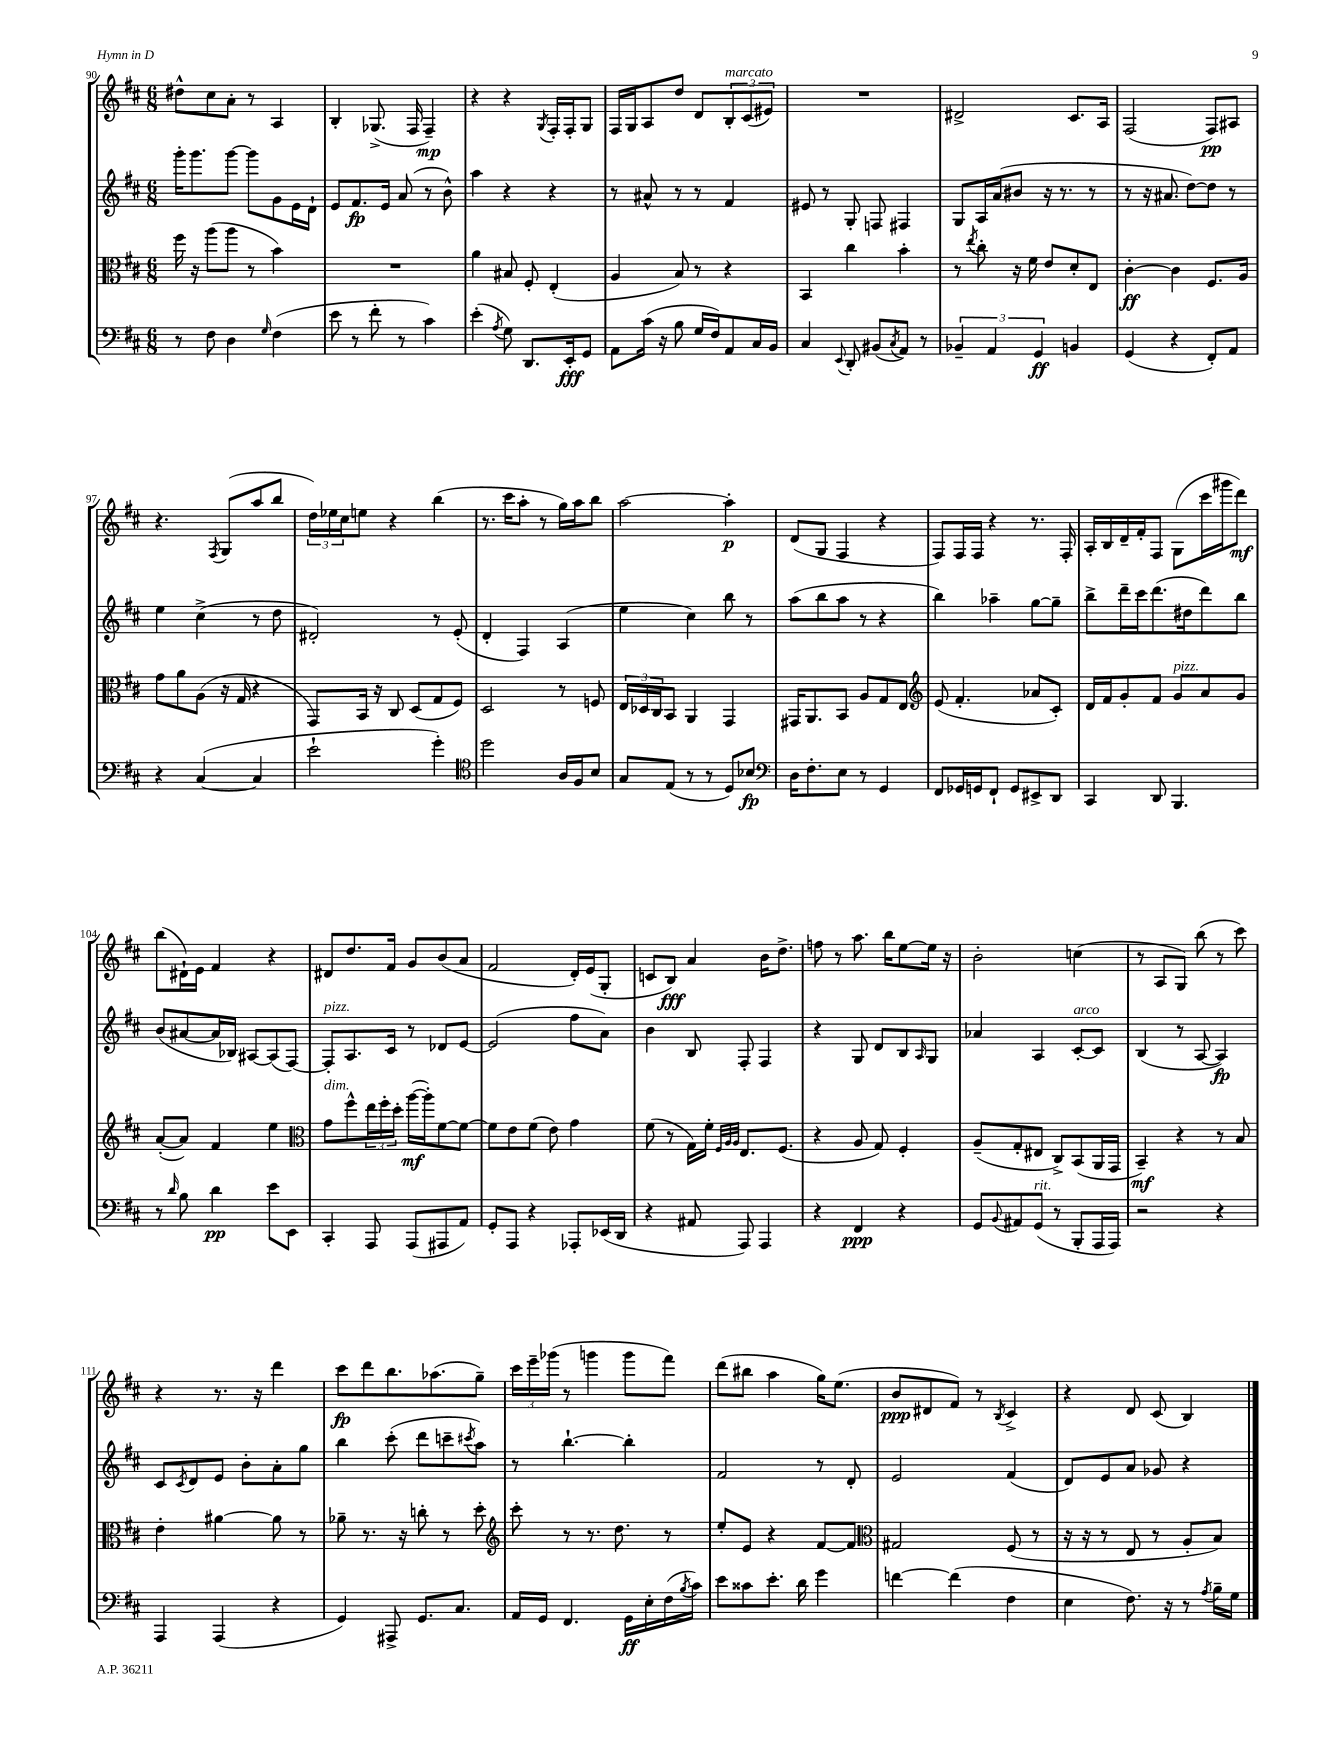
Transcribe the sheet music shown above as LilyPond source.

<<
\new StaffGroup <<
\new Staff = "s0" {
    \clef treble \key d \major \numericTimeSignature \time 6/8
    dis''8-^ cis''8 a'8-. r8 a4 |
    b4-. ges8.->( fis16 fis4--\mp) |
    r4 r4 \acciaccatura { g8 } fis16-. fis16-. g8 |
    fis16 g16 a8 d''8 d'8 \tuplet 3/2 { b8-.^\markup { \italic "marcato" } cis'8( eis'8) } |
    R2. |
    dis'2-> cis'8. a16 |
    fis2( fis8\pp) ais8 |
    r4. \acciaccatura { fis8 } g8( a''8 b''8 |
    \tuplet 3/2 { d''16) ees''16 cis''16 } e''8 r4 b''4( |
    r8. cis'''16 a''8-. r8 g''16) a''16 b''8 |
    a''2~ a''4-.\p |
    d'8( g8 fis4 r4 |
    fis8) fis16 fis16 r4 r8. fis16-. |
    a16-. b16 d'16-- fis'16-. fis8 g8( cis'''16 gis'''16 d'''8\mf) |
    b''8( dis'16-!) e'16 fis'4 r4 |
    dis'8 d''8. fis'16 g'8 b'8( a'8 |
    fis'2 d'16-.) e'16( g8-. |
    c'8 b8\fff) a'4 b'16 d''8.-> |
    f''8 r8 a''8. b''16 e''8~ e''16 r16 |
    b'2-. c''4( |
    r8 a8 g8) b''8( r8 cis'''8) |
    r4 r8. r16 d'''4 |
    cis'''8\fp d'''8 b''8. aes''8.( g''8--) |
    \tuplet 3/2 { cis'''16 e'''16-- ges'''16( } r8 g'''4 g'''8 fis'''8) |
    d'''8( bis''8 a''4 g''16) e''8.( |
    b'8\ppp dis'8 fis'8) r8 \acciaccatura { b8 } cis'4-> |
    r4 d'8 cis'8( b4) \bar "|." |
}
\new Staff = "s1" {
    \clef treble \key d \major \numericTimeSignature \time 6/8
    g'''16-. g'''8. g'''8~ g'''8 g'8 e'16 d'16-! |
    e'8 fis'8.\fp e'16 a'8( r8 b'8-^) |
    a''4 r4 r4 |
    r8 ais'8-^ r8 r8 fis'4 |
    eis'8 r8 g8-. f8 fis4 |
    g8 a16 a'16( bis'8 r16 r8. r8 |
    r8 r16 ais'8. d''8~) d''8 r8 |
    e''4 cis''4->( r8 d''8 |
    dis'2-.) r8 e'8-.( |
    d'4-. fis4) a4( |
    e''4 cis''4) b''8 r8 |
    a''8( b''8 a''8 r8 r4 |
    b''4) aes''4-- g''8~ g''8-- |
    b''8-> d'''16-- cis'''16 d'''8.( dis''16 d'''8) b''8 |
    b'8( ais'8~ ais'16 bes16) ais8~ ais8( fis8~) |
    fis8-.^\markup { \italic "pizz." } a8. cis'16 r8 des'8 e'8~ |
    e'2( fis''8 a'8) |
    b'4 b8 fis8-. fis4 |
    r4 g8 d'8 b8 \grace { a16 } g8 |
    aes'4 a4 cis'8~-.^\markup { \italic "arco" } cis'8 |
    b4( r8 a8~ a4\fp) |
    cis'8 \acciaccatura { cis'8 } d'8 e'8 b'8-. a'8-. g''8 |
    b''4 cis'''8-.( d'''8 c'''8-- \acciaccatura { cis'''8 } a''8) |
    r8 b''4.~-! b''4-. |
    fis'2 r8 d'8-. |
    e'2 fis'4( |
    d'8) e'8 a'8 ges'8 r4 \bar "|." |
}
\new Staff = "s2" {
    \clef alto \key d \major \numericTimeSignature \time 6/8
    fis''16 r16 a''8( a''8 r8 b'4) |
    R2. |
    a'4 bis8 fis8-. e4-.( |
    a4 b8) r8 r4 |
    b,4 cis''4 b'4-. |
    r8 \acciaccatura { e''8 } cis''8-. r16 fis'16 e'8 d'8-. e8 |
    cis'4~-.\ff cis'4 fis8. a16 |
    g'8 a'8 a8( r16 g16 r4 |
    g,8) b,16 r16 cis8 d8( g8 fis8) |
    d2 r8 f8 |
    \tuplet 3/2 { e16 des16 cis16 } b,8 a,4 g,4 |
    gis,16 a,8. b,8 a8 g8 e8 |
    \clef treble e'8( fis'4.-. aes'8 cis'8-.) |
    d'16 fis'16 g'8-. fis'8 g'8^\markup { \italic "pizz." } a'8 g'8 |
    a'8~-.( a'8) fis'4 e''4 |
    \clef alto g'8^\markup { \italic "dim." } fis''8-^ \tuplet 3/2 { e''16 fis''16-. d''16-. } a''16~\mf( a''16-.) fis'8~ fis'8~ |
    fis'8 e'8 fis'8( e'8) g'4 |
    fis'8( r8 g16) fis'16-. \grace { fis32 a32 a32 } e8. fis8.( |
    r4 a8 g8) fis4-. |
    a8--( g8-. eis8 cis8->) b,8( a,16 g,16 |
    b,4--\mf) r4 r8 b8 |
    e'4-. ais'4~ ais'8 r8 |
    aes'8-- r8. r16 c''8-. r8 d''8-. |
    \clef treble cis'''8-. r8 r8. d''8. r8 |
    e''8-. e'8 r4 fis'8~ fis'8 |
    \clef alto gis2 fis8( r8 |
    r16 r16 r8 e8 r8 a8-. b8) \bar "|." |
}
\new Staff = "s3" {
    \clef bass \key d \major \numericTimeSignature \time 6/8
    r8 fis8 d4 \grace { g16 } fis4( |
    e'8 r8 fis'8-. r8 cis'4) |
    e'4-.( \acciaccatura { a8 } g8) d,8. e,16-.\fff g,8 |
    a,8 cis'16( r16 b8 g16 fis16) a,8 cis16 b,16 |
    cis4 \appoggiatura { e,8 } d,8-. bis,8( \acciaccatura { cis8 } a,8) r8 |
    \tuplet 3/2 { bes,4-- a,4 g,4\ff } b,4 |
    g,4( r4 fis,8-.) a,8 |
    r4 cis4~( cis4 |
    e'2-! g'4-.) |
    \clef tenor d''2 a16 fis16 b8 |
    g8 e8( r8 r8 d8) bes8\fp |
    \clef bass d16 fis8.-. e8 r8 g,4 |
    fis,8 ges,16 g,16 fis,8-! g,8 eis,8-> d,8 |
    cis,4 d,8 b,,4. |
    r8 \grace { d'16 } b8 d'4\pp e'8 e,8 |
    cis,4-. a,,8 a,,8( ais,,8 a,8) |
    g,8-. a,,8 r4 aes,,8-. ees,16( d,16 |
    r4 ais,8 a,,8) a,,4 |
    r4 fis,4\ppp r4 |
    g,8 \appoggiatura { b,8 } ais,8 g,8^\markup { \italic "rit." }( r8 b,,8-. a,,16 a,,16) |
    r2 r4 |
    a,,4 a,,4( r4 |
    g,4) ais,,8-> g,8. cis8. |
    a,16 g,16 fis,4. g,16\ff e16-. fis16( \acciaccatura { b8 } cis'16) |
    e'8 cisis'8 e'8.-. d'16 g'4 |
    f'4~ f'4( fis4 |
    e4 fis8.) r16 r8 \acciaccatura { a8 } b16-- g16 \bar "|." |
}
>>
>>
\layout { \context { \Score currentBarNumber = #90 } }
